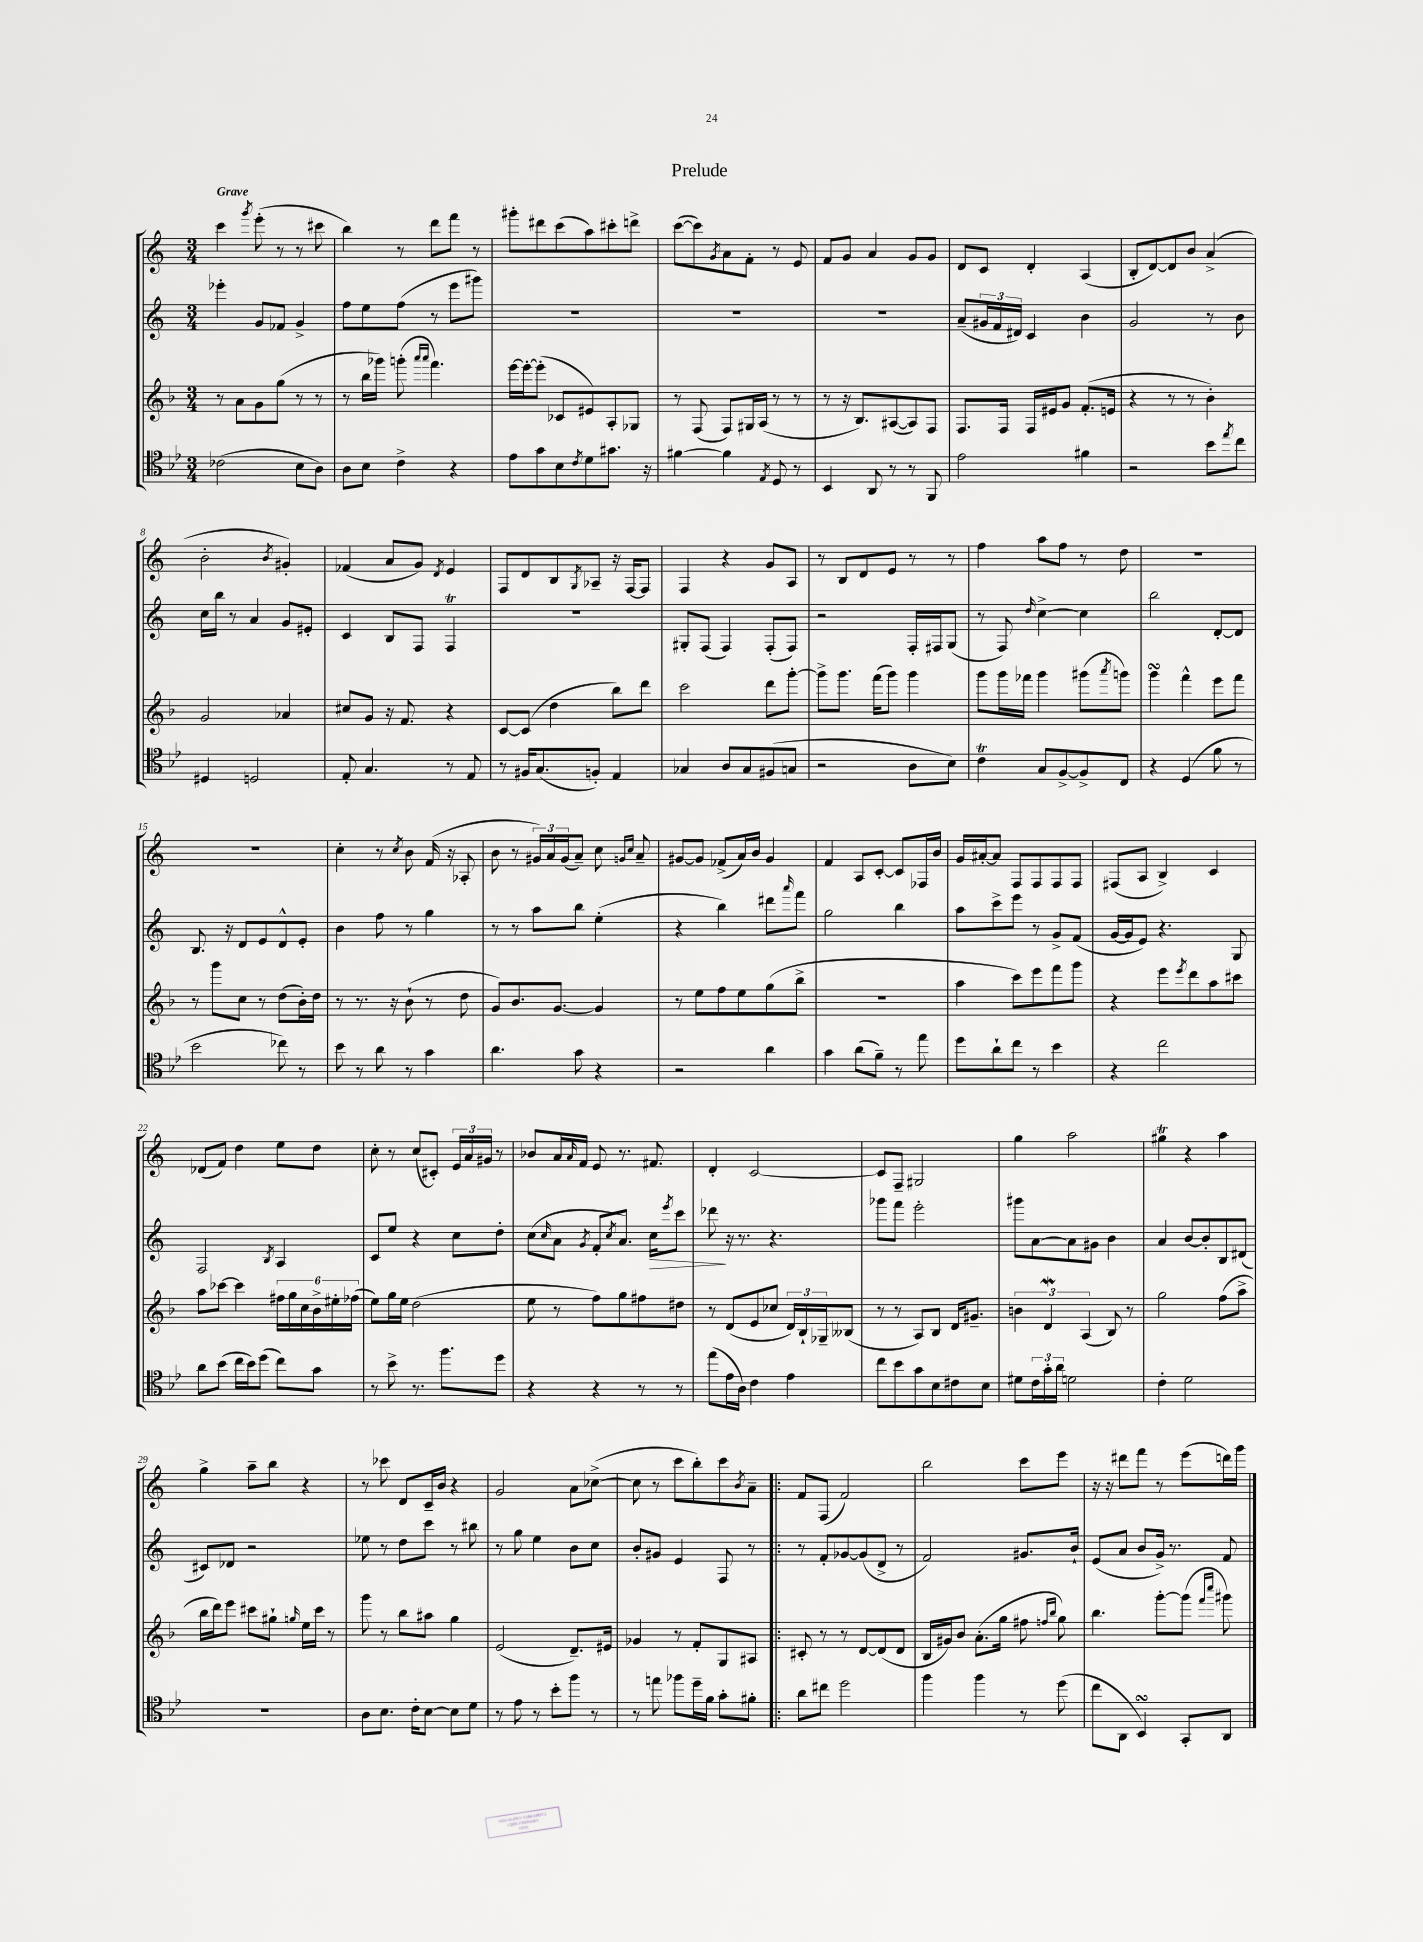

**kern	**kern	**kern	**kern
*staff4	*staff3	*staff2	*staff1
*clefC4	*clefG2	*clefG2	*clefG2
*k[b-e-]	*k[b-]	*k[]	*k[]
*M3/4	*M3/4	*M3/4	*M3/4
(2c-	8r	4eee-'	4ccc
.	8a	.	.
.	.	.	8qggg
.	8g	8g	(8eee'
.	(8gg	8f-	8r
8B-	8r	4g^	8r
8A)	8r	.	8ccc#
=	=	=	=
8A	8r	8ff	4bb)
8B-	16bb-	8ee	.
.	16ggg-)	.	.
4c^	(8ggg'	(8ff	8r
.	16qqaaa	.	.
.	16qqaaa	.	.
.	4.fff)	8r	8ddd
4r	.	8eee	8fff
.	.	8ggg#)	8r
=	=	=	=
8e-	[16eee	2.r	8ggg#'
.	16eee'_	.	.
8g	(8eee']	.	8ddd#
8B-	8c-	.	(8ccc
8qc	.	.	.
8d	8e#)	.	8aa)
8.g#	8A'	.	8ccc#'
.	8G-	.	8ddd^
16r	.	.	.
=	=	=	=
[4f#	8r	2.r	([8ccc
.	(8F	.	8ccc])
.	.	.	8qg
4f#]	8F)	.	8a
.	16G#	.	8f'
.	(16A	.	.
8qE-	.	.	.
8D	8r	.	8r
8r	8r	.	8e
=	=	=	=
4BB-	8r	2.r	8f
.	16r	.	8g
.	8.B-)	.	.
8AA	.	.	4a
8r	([8A#	.	.
8r	8A#])	.	8g
8FF	8F	.	8g
=	=	=	=
2e-	8.F	(8a~	8d
.	.	24g#	8c
.	.	24f	.
.	16F	.	.
.	.	24d#)	.
.	16F	4c	4d'
.	16e#	.	.
.	8g	.	.
4f#	(8.f'	4b	(4A
.	16e	.	.
=	=	=	=
2r	4r	2g	8B'
.	.	.	[8d)
.	8r	.	8d]
.	8r	.	8b
8b-	4b-')	8r	(4a^
8qee-	.	.	.
8cc	.	8b	.
=	=	=	=
4D#	2g	16cc	2b'
.	.	16bb	.
.	.	8r	.
2D	.	4a	.
.	.	.	8qb
.	4a-	8g	4g#')
.	.	8e#'	.
=	=	=	=
8E-'	8cc#	4c	(4f-
4.G	8g	.	.
.	16r	8B	8a
.	8.f	.	.
.	.	8F	8g)
.	.	.	8qd
8r	4r	4F	4e
8E-	.	.	.
=	=	=	=
8r	[8c	2.r	8F
16F#	(8c]	.	8d
(8.G	.	.	.
.	4dd	.	8B
.	.	.	8qG
8F')	.	.	8A-~
4E-	8bb-)	.	16r
.	.	.	[16F
.	8ddd	.	8F]
=	=	=	=
4G-	2ccc	8G#'	4F
.	.	(8F	.
8A	.	4F)	4r
8G-	.	.	.
(8F#	8ddd	(8F'	8g
8G	[8ggg'	8F)	8A
=	=	=	=
2r	8ggg^]	2r	8r
.	8.ggg	.	8B
.	.	.	8d
.	(16fff	.	.
.	8ggg)	.	8e
8A	4ggg	16F'	8r
.	.	16F#	.
8B-)	.	(8G	8r
=	=	=	=
4c	8ggg	8r	4ff
.	16ggg	8F)	.
.	16fff-	.	.
.	.	16qqdd	.
8G	4ggg	[4cc^	8aa
[8F^	.	.	8ff
8F^]	(8ggg#	4cc]	8r
.	8qaaa	.	.
8C	8ggg)	.	8dd
=	=	=	=
4r	4ggg	2bb	2.r
(4D	4fff^^	.	.
8f	8eee	[8d'	.
8r	8fff	8d]	.
=	=	=	=
2b-	8r	8.B	2.r
.	8ggg	.	.
.	.	16r	.
.	8cc	8d	.
.	8r	8e	.
8cc-)	(8dd	8d^^	.
8r	16b-')	8e'	.
.	16dd	.	.
=	=	=	=
8b-	8r	4b	4cc'
8r	8.r	.	.
8a	.	8ff	8r
.	16r	.	.
.	.	.	8qcc
8r	(8b-`	8r	8b
4g	8r	4gg	(16f
.	.	.	16r
.	8dd	.	8A-'
=	=	=	=
4.a	8g)	8r	8b
.	8.b-	8r	8r
.	.	8aa	24g#)
.	.	.	24a
.	[8.g	.	.
.	.	.	(24g#
8g	.	8bb	8a~)
4r	4g]	(4ee'	8cc
.	.	.	16qqg
.	.	.	16qqcc
.	.	.	8a~
=	=	=	=
2r	8r	4r	[8g#
.	8ee	.	8g#]
.	8ff	4bb)	(8f-^
.	8ee	.	16a)
.	.	.	16b
4a	(8gg	8ddd#	4g#
.	.	16qqaaa	.
.	8bb-^	8fff	.
=	=	=	=
4g	2.r	2gg	4f
(8a	.	.	8A
8f~)	.	.	[8c'
8r	.	4bb	8c]
8ee-	.	.	16F-
.	.	.	16b
=	=	=	=
8dd	4aa	8aa	16g
.	.	.	[16a#'
8a`	.	8ccc^	8a#]
8cc	8ccc)	8eee	8F
8r	8eee	8r	8F
4b-	8fff	8g^	8F
.	8ggg	(8f	8F
=	=	=	=
4r	4r	[16g	(8F#
.	.	16g]	.
.	.	8e)	8A
2cc	8eee	4.r	4B^)
.	8qeee	.	.
.	8ddd	.	.
.	8aa	.	4c
.	8ccc#	8G	.
=	=	=	=
8a	8aa	2F	(8d-
(8b-	[8ccc-	.	8f)
16cc	4ccc-]	.	4dd
16b-)	.	.	.
(8dd	.	.	.
.	.	8qB	.
8cc)	24ff#	4A	8ee
.	24gg	.	.
.	24cc	.	.
8g	24b-^	.	8dd
.	24ee#'	.	.
.	(24ff-	.	.
=	=	=	=
8r	8ee)	8c	8cc'
8b-^	16gg	8ee	8r
.	16ee	.	.
8.r	(2dd	4r	(8cc
.	.	.	8c#')
8.ff	.	.	.
.	.	8cc	24e
.	.	.	24a
.	.	.	24g#
8dd	.	8dd'	8r
=	=	=	=
4r	8ee	(8cc	8b-
.	.	16qqcc	.
.	8r	8a	16a
.	.	.	16qqa
.	.	.	16f
.	.	8qg	.
4r	8ff)	8f'	8e
.	.	8qcc	.
.	8gg	8.a)	8.r
8r	8ff#	.	.
.	.	16cc	8.f#
.	.	8qeee	.
8r	8dd#	8ccc	.
=	=	=	=
(8ee-	8r	8ddd-	4d'
16e-	(8d	16r	.
16A)	.	8.r	.
4c	8e	.	[2c
.	8cc-	4.r	.
4e-	24d)	.	.
.	24B-`	.	.
.	24G-~	.	.
.	(8B--	.	.
=	=	=	=
8cc	8r	8ggg-	8c]
8b-	8r	8fff	8F~
8g	8A)	2eee'	2G#
8B-	8B-	.	.
8c#	16d	.	.
.	8.g#~	.	.
8B-	.	.	.
=	=	=	=
8d#	6b	8ggg#	4gg
24c	.	[8a	.
24g'	6d	.	.
24a	.	.	.
2d	.	8a]	2aa
.	(6A	.	.
.	.	8g#	.
.	8B-)	4b	.
.	8r	.	.
=	=	=	=
4c'	2gg	4a	4gg#
2d	.	[8b	4r
.	.	8b']	.
.	(8ff	8B	4aa
.	8aa^	(8d#	.
=	=	=	=
2.r	16bb-	8c#)	4gg^
.	16ddd)	.	.
.	8eee	8d-	.
.	8ccc#	2r	8aa~
.	8gg#`	.	8bb
.	16qqgg	.	.
.	16ee	.	4r
.	16ccc#	.	.
.	8r	.	.
=	=	=	=
8A	8ggg	8ee-	8r
8.B-	8r	8r	8ccc-
.	8bb-	8dd	8d
16c'	.	.	.
[8B-	8aa#	8ccc	16c~
.	.	.	16b
8B-]	4gg	8r	4r
8d	.	8bb#	.
=	=	=	=
8r	(2e	8r	2g
8e-	.	8gg	.
8r	.	4ee	.
8b-'	.	.	.
8ff	8.d~)	8b	8a
8r	.	8cc	([8cc-^
.	16e#	.	.
=	=	=	=
8r	4g-	8b'	8cc-]
8ee	.	8g#	8r
8ff-	8r	4e	8ccc
16dd~	8f'	.	8bb')
16f	.	.	.
8g'	8G	8F	8ccc
.	.	.	8qb
8f#'	8A#	8r	8a~
=!|:	=!|:	=!|:	=!|:
8a	8c#'	8r	8f
8cc#	8r	8f'	(8F
2dd	8r	[8g-	2f)
.	[8d	(8g-]	.
.	(8d]	8d^	.
.	8d	8r	.
=	=	=	=
4ff	16B-	2f)	2bb
.	16g#)	.	.
.	8b-	.	.
4ff	(8.a'	.	.
.	16gg	.	.
8r	8ff#	8.g#	8ccc
.	16qqff	.	.
.	16qqbb-	.	.
(8dd	8gg)	.	8eee
.	.	16b`	.
=	=	=	=
8cc	4.bb-	(8e	16r
.	.	.	16r
8AA	.	8a	8ddd#
4BB-)	.	8b	8fff
.	[8ggg'	16g^)	8r
.	.	8.r	.
8GG'	(8ggg]	.	(8eee
.	16qqfff	.	.
.	16qqcccc	.	.
8AA	8ggg#)	8f	16ddd)
.	.	.	16ggg
==	==	==	==
*-	*-	*-	*-
